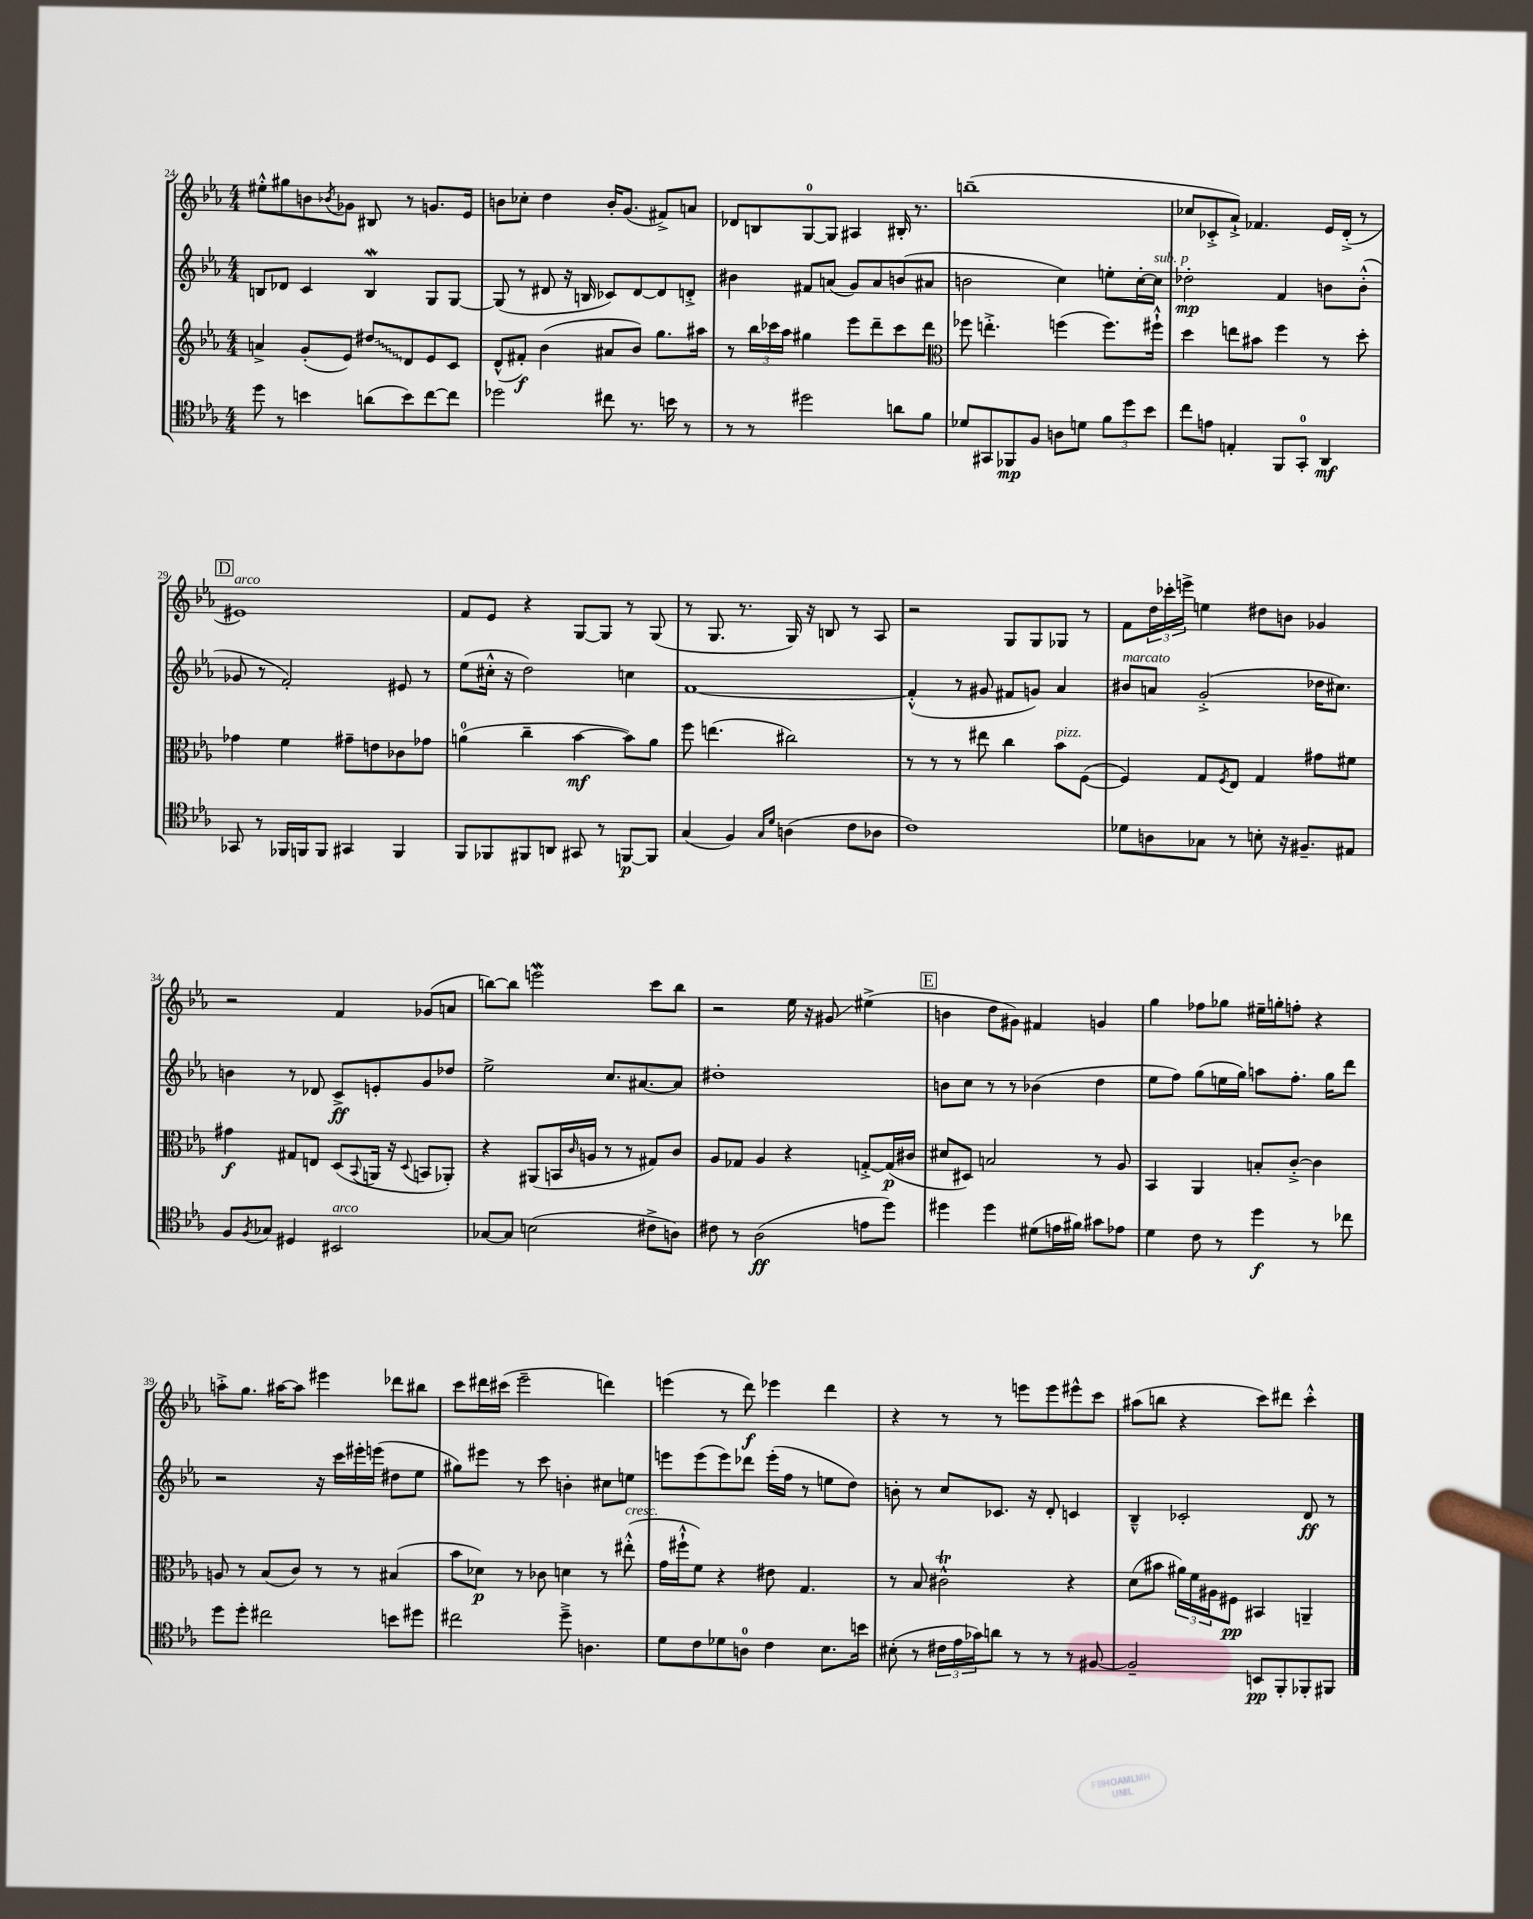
<<
\new StaffGroup <<
\new Staff = "s0" {
    \clef treble \key ees \major \numericTimeSignature \time 4/4
    eis''8-.-^ gis''8 b'8 \acciaccatura { bes'8 } ges'8 bis8 r8 g'8. ees'16 |
    b'8 ces''8-. d''4 b'16-. g'8.( fis'8->) a'8 |
    des'8 b8 g8-0~ g8 ais4 bis16-. r8. |
    b''1--( |
    ces''8 ces'8-.-> aes'8-!->) fes'4. ees'16 d'16-.->( r8 |
    \mark \markup { \box "D" } eis'1^\markup { \italic "arco" }) |
    f'8 ees'8 r4 g8~ g8 r8 g8( |
    r8 g8. r8. g16) r16 b8 r8 aes8 |
    r2 g8 g8 ges8 r8 |
    f'8 \tuplet 3/2 { d''16 ces'''16-. e'''16-> } e''4 dis''8 b'8 ges'4 |
    r2 f'4 ges'8( a'8 |
    b''8~) b''8 e'''2\mordent c'''8 b''8 |
    r2 ees''16 r16 gis'8\glissando eis''4->( |
    \mark \markup { \box "E" } b'4 d''8 gis'8) fis'4 g'4 |
    g''4 fes''8 ges''8 eis''16-- g''16-. f''8-. r4 |
    a''8-.-> g''8. ais''16~ ais''8 eis'''4 des'''8 bis''8 |
    c'''8 dis'''16 cis'''16( ees'''2-- d'''4) |
    e'''4( r8 d'''8\f) ees'''4 d'''4 |
    r4 r8 r8 e'''8 e'''8 eis'''8-^ c'''8 |
    ais''8( b''8 r4 c'''8) dis'''8 c'''4-.-^ \bar "|." |
}
\new Staff = "s1" {
    \clef treble \key ees \major \numericTimeSignature \time 4/4
    b8 des'8 c'4 b4\mordent g8 g8~ |
    g8( r8 dis'8 r16 b16 ces'8) dis'8~ dis'8 d'8-.-> |
    bis'4 fis'8 a'8( g'8) a'8 b'8( ais'8 |
    b'2 c''4) e''8-. c''16~-. c''16^\markup { \italic "sub. p" } |
    des''2-.\mp f'4 b'8 b'8-.-^( |
    \mark \markup { \box "D" } ges'8 r8 f'2-.) eis'8 r8 |
    ees''8( cis''16-.-^ r16 d''2) c''4 |
    f'1~ |
    f'4-.-^( r8 gis'8 fis'8 g'8) aes'4 |
    bis'8^\markup { \italic "marcato" } a'8 g'2-.->( des''16 cis''8.) |
    b'4 r8 des'8 c'8->\ff e'8-. g'8 des''8 |
    ees''2-> c''8. ais'8.~ ais'8 |
    dis''1-. |
    \mark \markup { \box "E" } b'8 c''8 r8 r8 bes'4( d''4 |
    ees''8 f''8) g''8( e''16 g''16) a''8 f''8.-. g''16 d'''8 |
    r2 r16 c'''16 eis'''16-. e'''16( dis''8 ees''8 |
    gis''8) eis'''8 r8 c'''8 b'4-. cis''8 e''8 |
    e'''8 e'''8( e'''8) des'''8 e'''16-.( f''16 r8 e''8 d''8) |
    b'8-. r8 c''8 ces'8. r16 d'8-. c'4 |
    bes4---^ ces'2-. d'8\ff r8 \bar "|." |
}
\new Staff = "s2" {
    \clef treble \key ees \major \numericTimeSignature \time 4/4
    a'4-> g'8-.( ees'8) \once \override Glissando.style = #'zigzag dis''8\glissando d'8 ees'8 c'8 |
    d'8-^( fis'8-.\f) bes'4( ais'8 bes'8) g''8. ais''16 |
    r8 \tuplet 3/2 { bes''16 ces'''16 aes''16 } gis''4 ees'''8 d'''8-- ces'''8 d'''8 |
    \clef alto fes''8 e''4.-.-> f''4( f''8.) fis''16-!-^ |
    d''4 e''8 bis'8 f''4 r8 d''8-. |
    \mark \markup { \box "D" } ges'4 f'4 gis'8-- e'8 ces'8 ges'8 |
    a'4-0( c''4-- bes'4~\mf bes'8) a'8 |
    f''8 e''4.( cis''2) |
    r8 r8 r8 eis''8 c''4 bes'8^\markup { \italic "pizz." } f8~( |
    f4) g8 \acciaccatura { f8 } ees8 g4 gis'8 fis'8 |
    gis'4\f gis8 e8 d8( \appoggiatura { bes,8 } a,16 r16 \appoggiatura { d8 } b,8 aes,8-.) |
    r4 ais,8( b,16 \grace { c'16 } a16 r8 r8 gis8) c'8 |
    aes8 ges8 aes4 r4 g8~-.-> g16\p( cis'16 |
    \mark \markup { \box "E" } dis'8 dis8) b2 r8 aes8 |
    bes,4 aes,4 b8-. c'8~-.-> c'4 |
    a8 r8 bes8( c'8) r8 r8 bis4( |
    bes'8 des'8\p) r8 ces'8 d'4 r8 eis''8-.-^^\markup { \italic "cresc." }( |
    g'16 fis''16-!-^ f'8) r4 eis'8 g4. |
    r8 bes8 cis'2-^\trill r4 |
    d'8( bis'8 \tuplet 3/2 { ais'16) f'16 ais16 } fis8\pp bis,4 a,4-- \bar "|." |
}
\new Staff = "s3" {
    \clef tenor \key ees \major \numericTimeSignature \time 4/4
    d''8 r8 b'4 a'8( b'8) c''8~ c''8 |
    des''2 cis''8 r8. b'16 r8 |
    r8 r8 dis''2 a'8 f'8 |
    des'8 gis,8 fes,8\mp f8 a8 d'8 \tuplet 3/2 { f'8 d''8 bes'8 } |
    c''8 e'8 e4-. f,8 g,8-0-. aes,4\mf |
    \mark \markup { \box "D" } ges,8 r8 fes,16 f,16 f,8 gis,4 f,4 |
    f,8 fes,8 fis,8 a,8 gis,8 r8 f,8~\p f,8 |
    g4( f4) \grace { g16 d'16 } a4( c'8 aes8 |
    c'1) |
    des'8 a8 ges8 r8 b8-. r16 fis8.-- eis8 |
    f8 \acciaccatura { f8 } ges8 dis4 bis,2^\markup { \italic "arco" } |
    ges8~ ges8 b2( cis'8-> a8) |
    cis'8 r8 aes2\ff( e'8 d''8) |
    \mark \markup { \box "E" } dis''4 dis''4 dis'8( e'16 fis'16) gis'8 ees'8 |
    d'4 c'8 r8 d''4\f r8 ces''8 |
    d''8 d''8-. cis''2 b'8 dis''8 |
    cis''2 d''8---> a4. |
    d'8 c'8 des'8 a8-0 c'4 bes8. b'16 |
    bis8-.( r8 \tuplet 3/2 { cis'16 ees'16 ges'16) } a'8 r8 r8 r8 fis8~ |
    fis2-- b,8\pp f,8-. fes,8-. fis,8 \bar "|." |
}
>>
>>
\layout { \context { \Score currentBarNumber = #24 } }
